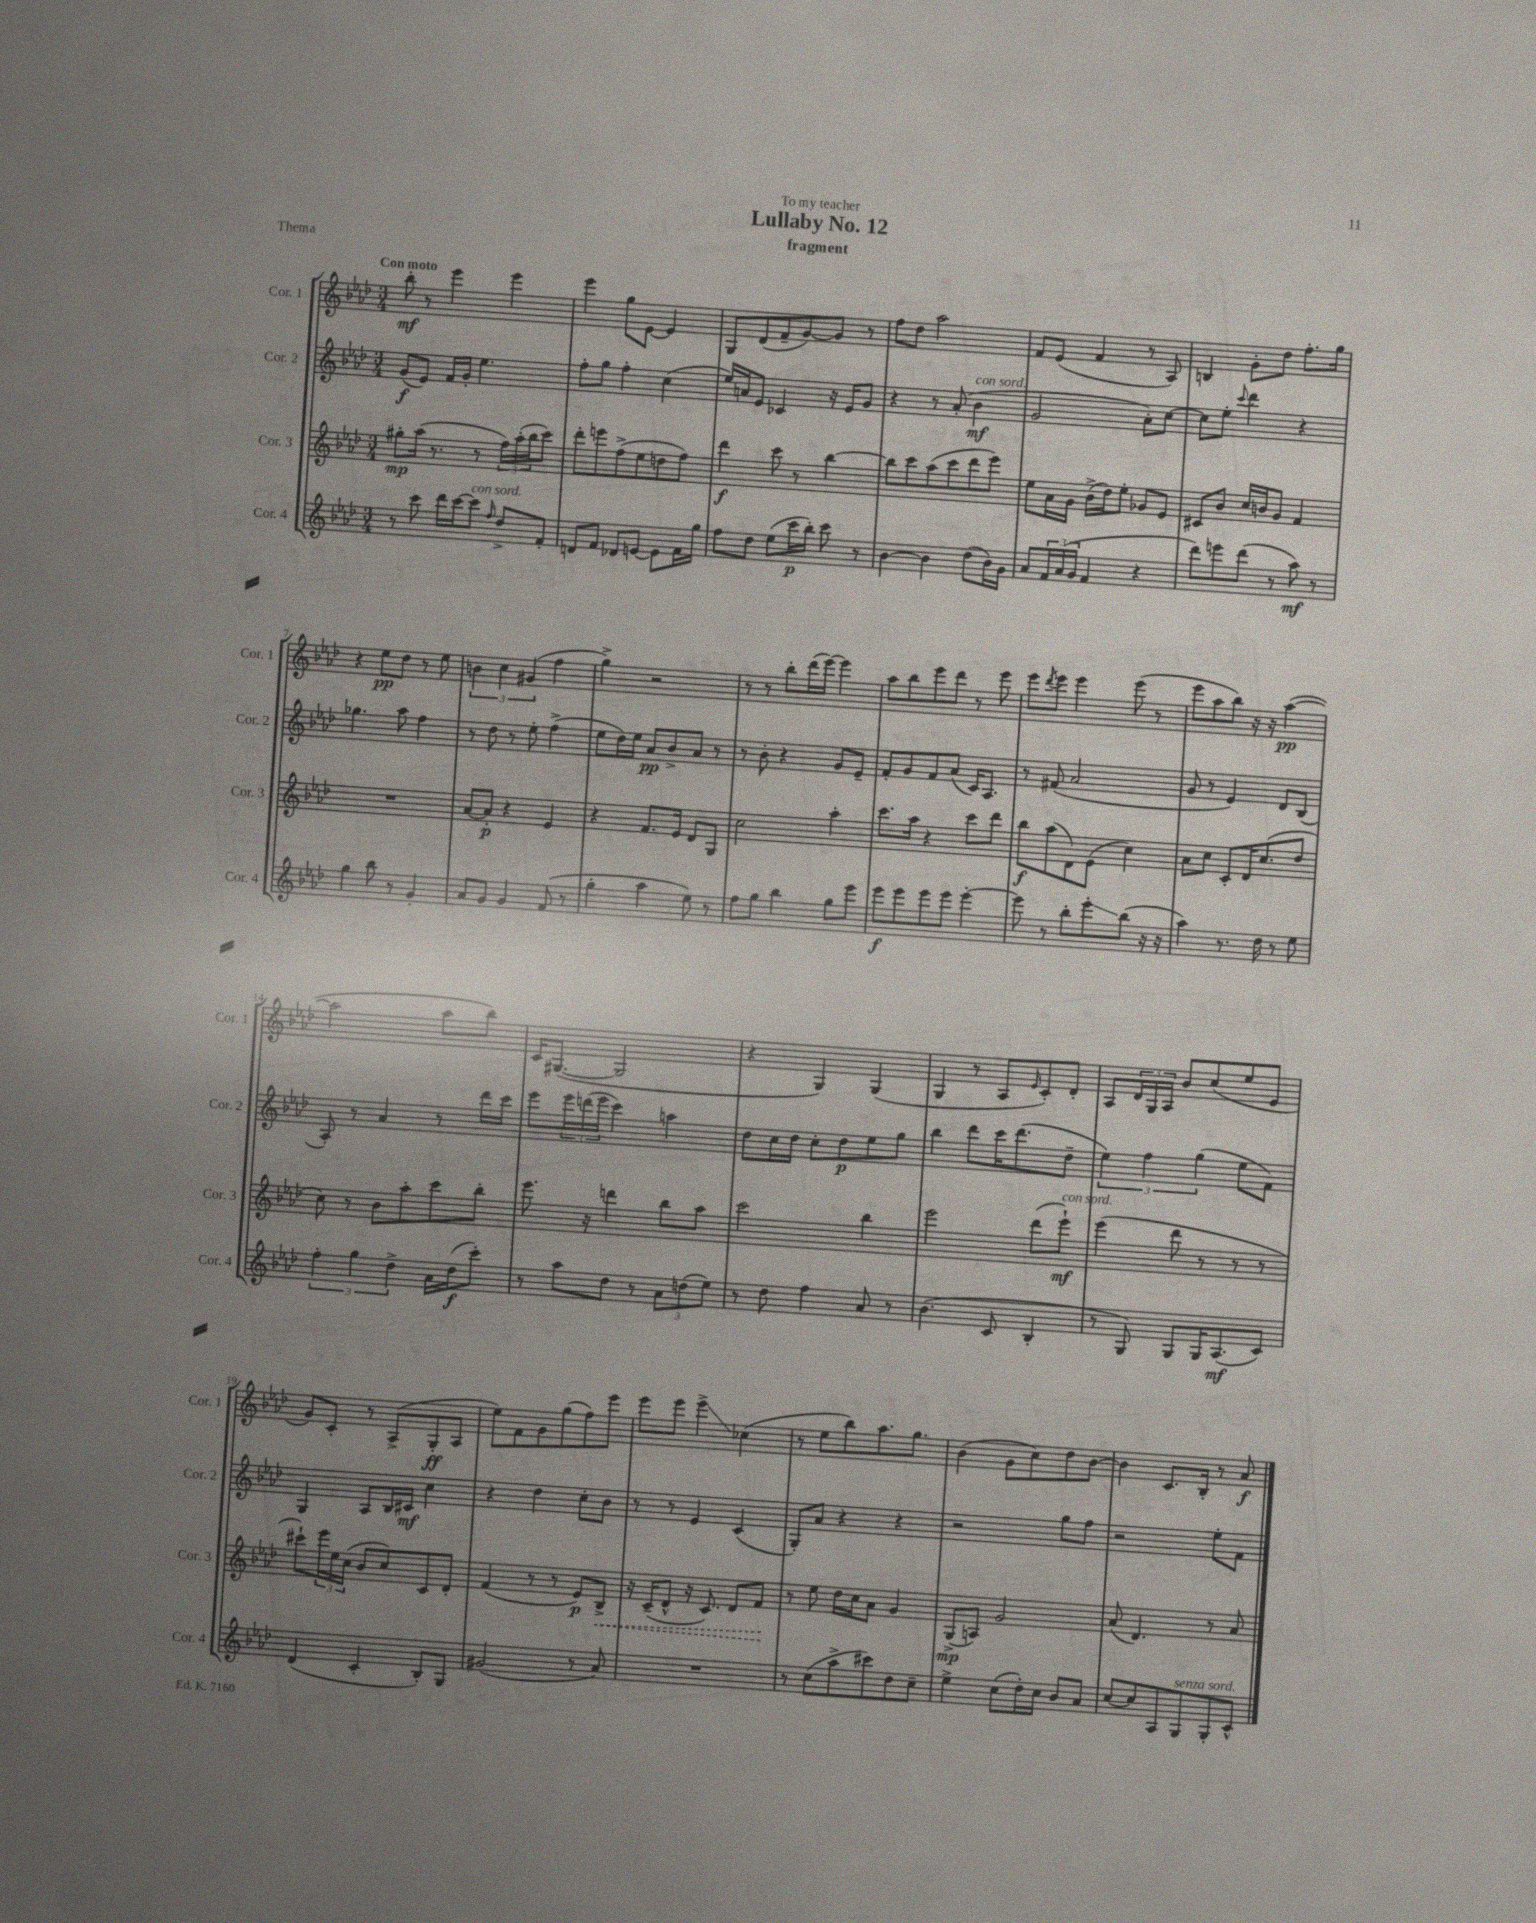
\header { title = "Lullaby No. 12" subtitle = "fragment" dedication = "To my teacher" piece = "Thema" }
<<
\new StaffGroup <<
\new Staff = "s0" \with { instrumentName = "Cor. 1" shortInstrumentName = "Cor. 1" } {
    \clef treble \key aes \major \numericTimeSignature \time 3/4 \tempo "Con moto"
    bes''8-.\mf r8 ees'''4 ees'''4 |
    ees'''4 g''8 ees'8~ ees'4 |
    g8 des'8( f'8-- g'8~) g'8 r8 |
    f''8 des''8 aes''2 |
    f'8 ees'8( f'4 r8 aes8) |
    b4 g'8-. des''8 f''8.-. g''16 |
    r4 ees''8\pp des''8 r8 ees''8 |
    \tuplet 3/2 { b'4 c''4 gis'4( } f''4 |
    g''4->) r2 |
    r8 r8 bes''8-. des'''16( ees'''16~) ees'''4 |
    aes''8 bes''8 ees'''8 des'''8 r8 ees'''8 |
    ees'''8 \acciaccatura { des'''8 } ees'''8 ees'''4 ees'''8( r8 |
    ees'''8 aes''8 bes''8) r16 r16 aes''4~\pp( |
    aes''2 aes''8 bes''8) |
    c'16 gis8.~( gis2 |
    r4 g4) g4( |
    g4 r8 aes8 \grace { ees'16 } c'8-.) des'8-. |
    aes8 \tuplet 3/2 { des'16 g16 aes16 } bes'8 c''8( ees''8 ees'8 |
    g'8) c'8-. r8 aes8->( g8-.\ff aes8 |
    ees''8) f'8 g'8 g''8( f''8) ees'''8 |
    ees'''8 ees'''8 ees'''4->\glissando ces''4( |
    r8 ees''8 bes''8) aes''8. g''8. |
    bes'4( g'8 c''8) des''8 bes'8~ |
    bes'4 c'8. bes16-. r8 aes'8\f \bar "|." |
}
\new Staff = "s1" \with { instrumentName = "Cor. 2" shortInstrumentName = "Cor. 2" } {
    \clef treble \key aes \major \numericTimeSignature \time 3/4
    g'8\f( ees'8) f'16 g'16-. ees''4. |
    f''8-. g''8 f''4-. c''4( |
    ees''16) a'16 ees'8 ces'4 r16 ees'16 g'8 |
    r4 r8 aes'8-.( bes'4\mf^\markup { \italic "con sord." } |
    g'2 aes'8-.) c''8~ |
    c''8 ees''8-. \appoggiatura { c'''8 } des'''4 r4 |
    ges''4. aes''8 f''4 |
    r8 des''8 r8 ees''8-. f''4->( |
    ees''8 des''16) ees''16 aes'8\pp bes'8-> aes'8 r8 |
    r8 bes'8-. r4 g'8 ees'8-- |
    f'8-. g'8 f'8 aes'8( c'16) aes8. |
    r8 fis'8( aes'2 |
    g'8 r8 ees'4) des'8 bes8( |
    aes8-.) r8 aes'4 r8 des'''16 c'''16 |
    ees'''8 \tuplet 3/2 { ees'''16 d'''16( ees'''16 } c'''4) a''4 |
    des''8 c''16 des''16 c''8-. des''8\p ees''8 g''8 |
    bes''4 des'''8 c'''16 des'''8.( des''8-- |
    \tuplet 3/2 { ees''4) f''4 g''4( } ees''8 f'8) |
    g4 aes8 bes16 cis'16\mf c''4 |
    r4 des''4 c''8-. bes'8 |
    r8 r8 ees'4 c'4( |
    g8-.) aes'8 r4 r4 |
    r2 g''8 f''8 |
    r2 ees''8-. f'8 \bar "|." |
}
\new Staff = "s2" \with { instrumentName = "Cor. 3" shortInstrumentName = "Cor. 3" } {
    \clef treble \key aes \major \numericTimeSignature \time 3/4
    gis''8-.\mp aes''16( r8. r8 \tuplet 3/2 { f''16) aes''16-.( bes''16 } c'''8) |
    des'''8-. e'''8 f''8->( ees''8 d''8 f''8) |
    des'''4\f c'''8 r8 bes''4~ |
    bes''8 c'''8 aes''8( c'''8 des'''8 ees'''8) |
    ees''8 aes'16 g'16 bes'16->( des''16) ees''8-. ges'8 ees'8 |
    cis'8 bes'8 c''16 b'16 g'8 f'4 |
    R2. |
    aes'8~ aes'8-.\p r4 ees'4 |
    r4 f'8. ees'16 des'8 g8 |
    c''2 aes''4-. |
    c'''8. aes''16 r4 c'''8 des'''8 |
    bes''8\f aes''8( des'8) ees'8( c''4) |
    aes'8 c''8 c'8-. des'16 c''8.( des''8 |
    c''8) r8 bes'8 aes''8-. c'''8 bes''8-. |
    ees'''8. r16 d'''4 bes''8 aes''8 |
    c'''2 bes''4 |
    ees'''2 des'''8( ees'''8-!\mf^\markup { \italic "con sord." }) |
    ees'''4( des'''8 r8 r8 r8 |
    cis'''8-!) \tuplet 3/2 { ees'''16 ees''16 c''16( } bes'8 c''8) c'8 des'8-. |
    f'4( r8 r8 ees'8\p) \once \override Hairpin.style = #'dashed-line bes8->\< |
    r16 c'16--( des'8-^ r16 c'8.) des'8 f'8\! |
    r8 ees''8 des''16 c''16 aes'8 g'4 |
    g8->\mp( a8) g'2 |
    aes'8( des'4.) r8 aes'8 \bar "|." |
}
\new Staff = "s3" \with { instrumentName = "Cor. 4" shortInstrumentName = "Cor. 4" } {
    \clef treble \key aes \major \numericTimeSignature \time 3/4
    r8 c'''8 des'''16 c'''16~ c'''8^\markup { \italic "con sord." } \grace { f''16 } des''8-> f'8-. |
    d'8 f'8 des'8 e'8~ e'8 f'16 g''16 |
    f''8 des''8 ees''8( c'''16\p bes''16-.) c'''8 r8 |
    bes'4~ bes'4 des''8( bes'16) g'16 |
    aes'8 \tuplet 3/2 { f'16 aes'16( g'16 } f'4 r4 |
    des'''8) e'''8 des'''8( r8 aes''8\mf) r8 |
    g''4 bes''8 r8 g'4-. |
    aes'8 g'8 g'4 f'8( r8 |
    g''4-. aes''4 ees''8) r8 |
    f''8 g''8 bes''4 g''8 ees'''8 |
    ees'''8\f ees'''8 ees'''8 ees'''8 ees'''4~-. |
    ees'''8 r8 bes''8-. ees'''8-.\glissando bes''8( r16 r16 |
    aes''4) r8. des''16 r8 ees''8 |
    \tuplet 3/2 { f''4-. g''4 des''4-> } aes'16 des''16\f( c'''8-.) |
    r8 aes''8 des''8 r8 \tuplet 3/2 { aes'8 d''8( ees''8) } |
    r8 des''8 f''4 aes'8 r8 |
    bes'4.( c'8 bes4-. |
    r8 g8) g8 g16 aes8.\mf( c'8) |
    des'4( c'4-. bes8-.) g8 |
    gis'2( r8 aes'8) |
    R2. |
    r8 c''8( aes''8-> cis'''8) des''8 c''8-- |
    ees''4-> c''8( des''16-.) c''16 bes'8 aes'8 |
    c''8~ c''8 aes8 g8^\markup { \italic "senza sord." } g8-. c'8-^ \bar "|." |
}
>>
>>
